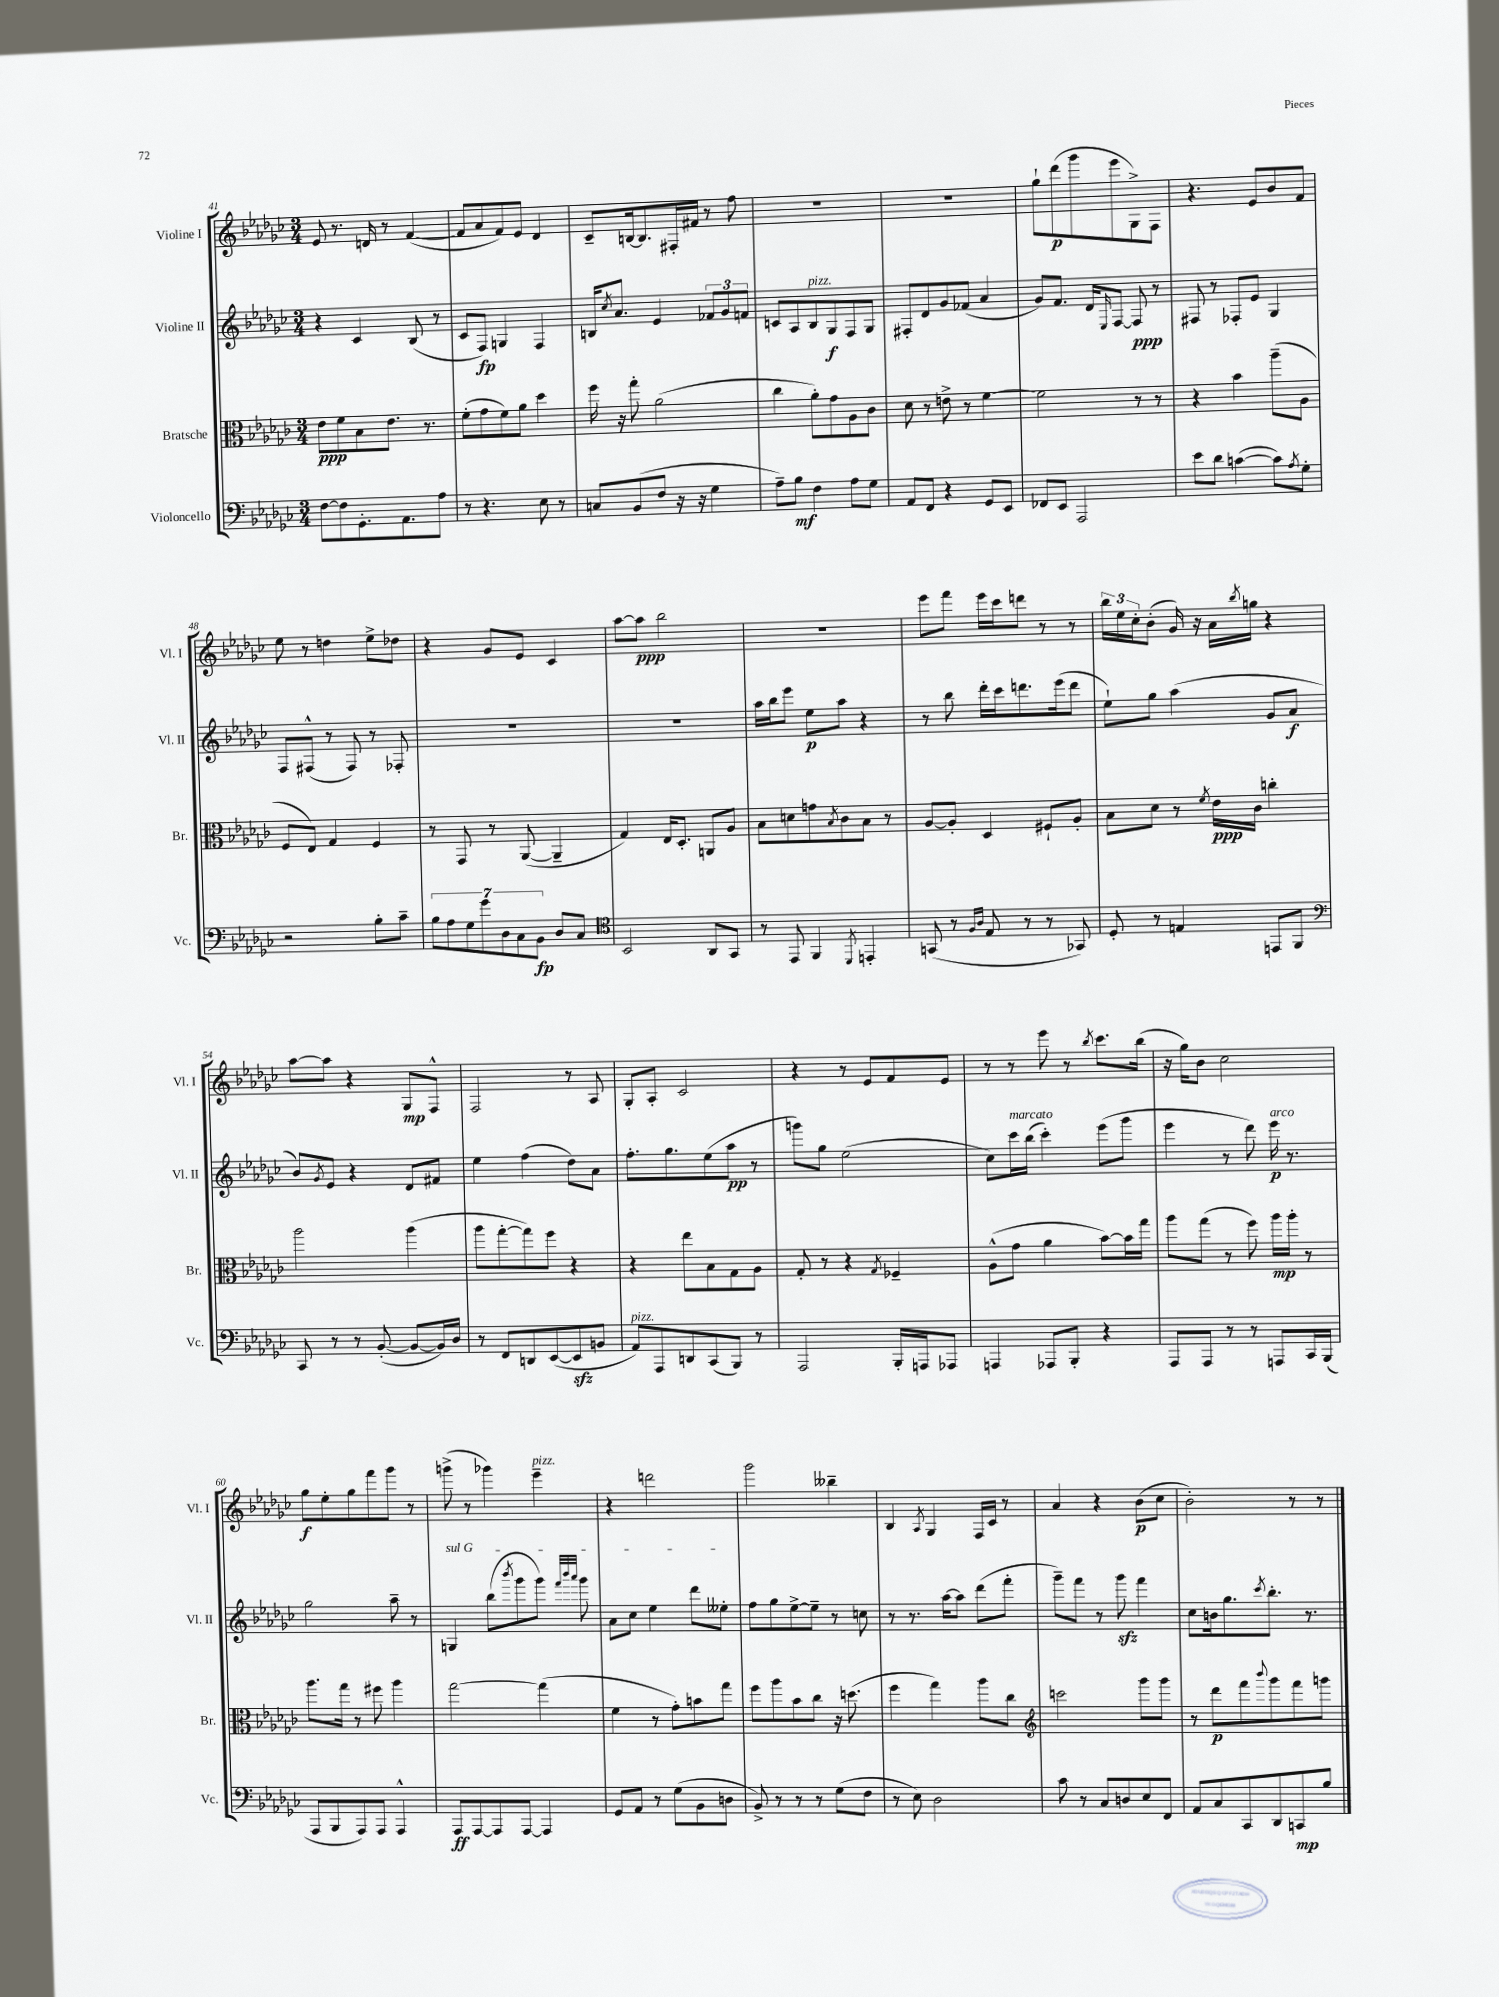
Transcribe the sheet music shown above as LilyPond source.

<<
\new StaffGroup <<
\new Staff = "s0" \with { instrumentName = "Violine I" shortInstrumentName = "Vl. I" } {
    \clef treble \key ges \major \numericTimeSignature \time 3/4
    ees'8 r8. d'16 r8 f'4~( |
    f'8 aes'8 f'8) ees'8 des'4 |
    ces'8-- b16~ b8. fis16-. fis'16 r8 f''8 |
    R2. |
    R2. |
    ges''8-! des'''8\p( ges'''8 ees'''8 ges8->) f8 |
    r4. ees'8 bes'8 f'8 |
    ees''8 r8 d''4 ees''8-> des''8 |
    r4 ges'8 ees'8 ces'4 |
    aes''8~ aes''8\ppp bes''2 |
    R2. |
    ees'''8 f'''8 ees'''16 ces'''16 d'''8 r8 r8 |
    \tuplet 3/2 { bes''16 ees''16 ces''16-. } bes'8-.( ges'16) r16 aes'16 \acciaccatura { bes''8 } g''16 r4 |
    aes''8~ aes''8 r4 ges8\mp f8-^ |
    f2 r8 aes8 |
    ges8-. aes8-. ces'2 |
    r4 r8 ees'8 f'8 ees'8 |
    r8 r8 ees'''8 r8 \acciaccatura { bes''8 } ces'''8. bes''16( |
    r16 ges''16) bes'8 ces''2 |
    ges''8\f ees''8-. ges''8 f'''8 ges'''8 r8 |
    g'''8->( r8 ges'''4) ees'''4--^\markup { \italic "pizz." } |
    r4 d'''2 |
    ges'''2 beses''4-- |
    bes4 \acciaccatura { aes8 } ges4 f16 ces'16 r8 |
    aes'4 r4 bes'8\p( ces''8 |
    bes'2-.) r8 r8 \bar "|." |
}
\new Staff = "s1" \with { instrumentName = "Violine II" shortInstrumentName = "Vl. II" } {
    \clef treble \key ges \major \numericTimeSignature \time 3/4
    r4 ces'4 bes8( r8 |
    ces'8 f8\fp) g4 f4 |
    b16 \acciaccatura { ces''8 } aes'8. ees'4 \tuplet 3/2 { fes'8 ges'8 f'8 } |
    c'8 aes8 bes8^\markup { \italic "pizz." } ges8\f f8 ges8 |
    fis8-. des'8 ges'8 fes'8( aes'4 |
    ges'8) f'8. des'16 \grace { ees16 } f8~ f8\ppp r8 |
    fis8 r8 fes8-. ees'8 ges4 |
    f8 fis8-^( r8 fis8) r8 fes8-. |
    R2. |
    R2. |
    aes''16 bes''16 ees'''8 ees''8\p aes''8 r4 |
    r8 bes''8 des'''16-. ces'''16 d'''8. ees'''16( d'''8 |
    ees''8-!) ges''8 aes''4( ges'8 aes'8\f |
    bes'8) \acciaccatura { ges'8 } ees'8 r4 des'8 fis'8 |
    ees''4 f''4( des''8) aes'8 |
    f''8.-. ges''8. ees''8( aes''8\pp r8 |
    g'''8) ges''8 ees''2( |
    ces''8) ces'''16^\markup { \italic "marcato" } bes''16( ces'''4-.) ees'''8( ges'''8 |
    ees'''4 r8 des'''8) ees'''16\p^\markup { \italic "arco" } r8. |
    ges''2 aes''8-- r8 |
    \once \override TextSpanner.bound-details.left.text = \markup { \italic "sul G" } g4\startTextSpan bes''8( \acciaccatura { bes'''8 } ges'''8 ges'''8) \grace { f'''32 bes'''32 aes'''32 } ges'''8 |
    aes'8 ces''8 ees''4 des'''8 eeses''8-.\stopTextSpan |
    f''8 ges''8 ees''8~-> ees''8-- r8 c''8 |
    r8 r8. aes''16~ aes''8 des'''8( f'''8-. |
    ges'''8--) f'''8 r8 ges'''8\sfz f'''4 |
    ces''8 b'16 ges''8. \acciaccatura { ces'''8 } bes''8.-. r8. \bar "|." |
}
\new Staff = "s2" \with { instrumentName = "Bratsche" shortInstrumentName = "Br." } {
    \clef alto \key ges \major \numericTimeSignature \time 3/4
    ees'8\ppp f'8 bes8 ees'8. r8. |
    f'8-.( ges'8 f'8) aes'8 des''4 |
    f''16 r16 ges''8-. aes'2( |
    ces''4 aes'8-.) ges'8 aes8 ces'8 |
    des'8 r8 e'8-> r8 f'4~ |
    f'2 r8 r8 |
    r4 bes'4 aes''8--( aes8 |
    f8 ees8) ges4 f4 |
    r8 ges,8 r8 aes,8~( aes,4-- |
    ges4) ees16 des8.-. a,8 aes8 |
    bes8 d'8 g'8 \acciaccatura { bes8 } ces'8 bes8 r8 |
    aes8~ aes8-. des4 fis8-! aes8-. |
    bes8 des'8 r8 \acciaccatura { f'8 } ees'16\ppp ces'16 c''4-. |
    aes''2 aes''4( |
    aes''8 ges''8~-. ges''8) f''8 r4 |
    r4 ees''8 bes8 ges8 aes8 |
    ges8-. r8 r4 \acciaccatura { ges8 } fes4-- |
    aes8-^( ges'8 aes'4 bes'8~) bes'16 ges''16 |
    aes''8 ges''8( r8 f''8) aes''16\mp aes''16-. r8 |
    aes''8. ges''16 r8 fis''8 aes''4 |
    ges''2~ ges''4( |
    f'4 r8 ges'8-.) b'8 ges''8 |
    f''8 aes''8 bes'8 ces''8 r16 d''8.( |
    f''4 ges''4) aes''8 ces''8 |
    \clef treble c'''2 ges'''8 ges'''8 |
    r8 des'''8\p f'''8 \appoggiatura { bes'''8 } ges'''8 f'''8 g'''8 \bar "|." |
}
\new Staff = "s3" \with { instrumentName = "Violoncello" shortInstrumentName = "Vc." } {
    \clef bass \key ges \major \numericTimeSignature \time 3/4
    f8~ f8 ges,8.-. aes,8. aes8 |
    r8 r4. ees8 r8 |
    c8 bes,8( f8 r16 r16 ges4 |
    aes8--) bes8\mf f4 aes8 ges8 |
    aes,8 f,8 r4 ges,8 ees,8 |
    fes,8 ees,8 aes,,2 |
    ees'8 des'8 c'4~( c'8) \acciaccatura { aes8 } ges8-. |
    r2 bes8-. ces'8-- |
    \tuplet 7/4 { bes8 aes8 ges8 ges'8 des8 ces8 bes,8\fp } des8 ces8 |
    \clef tenor bes,2 aes,8 ges,8 |
    r8 ees,8 f,4 \acciaccatura { des,8 } e,4-. |
    g,8( r8 \grace { f16 aes16 } ees8 r8 r8 ges,8) |
    des8-. r8 e4 e,8 f,8 |
    \clef bass ces,8 r8 r8 bes,8~-.( bes,8~ bes,16) des16 |
    r8 f,8 d,8 ees,8~( ees,8\sfz b,8 |
    aes,8^\markup { \italic "pizz." }) aes,,8 d,8 ces,8( bes,,8) r8 |
    aes,,2 bes,,16-. a,,16 aes,,8 |
    a,,4 aes,,8 bes,,8-. r4 |
    aes,,8 aes,,8 r8 r8 a,,8 ces,16 bes,,16( |
    aes,,8 bes,,8 aes,,8) aes,,8 aes,,4-^ |
    aes,,8\ff aes,,8~ aes,,8 aes,,8~ aes,,4 |
    ges,8 aes,8 r8 ges8( bes,8 d8 |
    bes,8->) r8 r8 r8 ges8( f8 |
    r8 ees8) des2 |
    ces'8 r8 ces8 d8 ees8 f,8 |
    aes,8 ces8 ces,8 des,8 c,8\mp bes8 \bar "|." |
}
>>
>>
\layout { \context { \Score currentBarNumber = #41 } }
